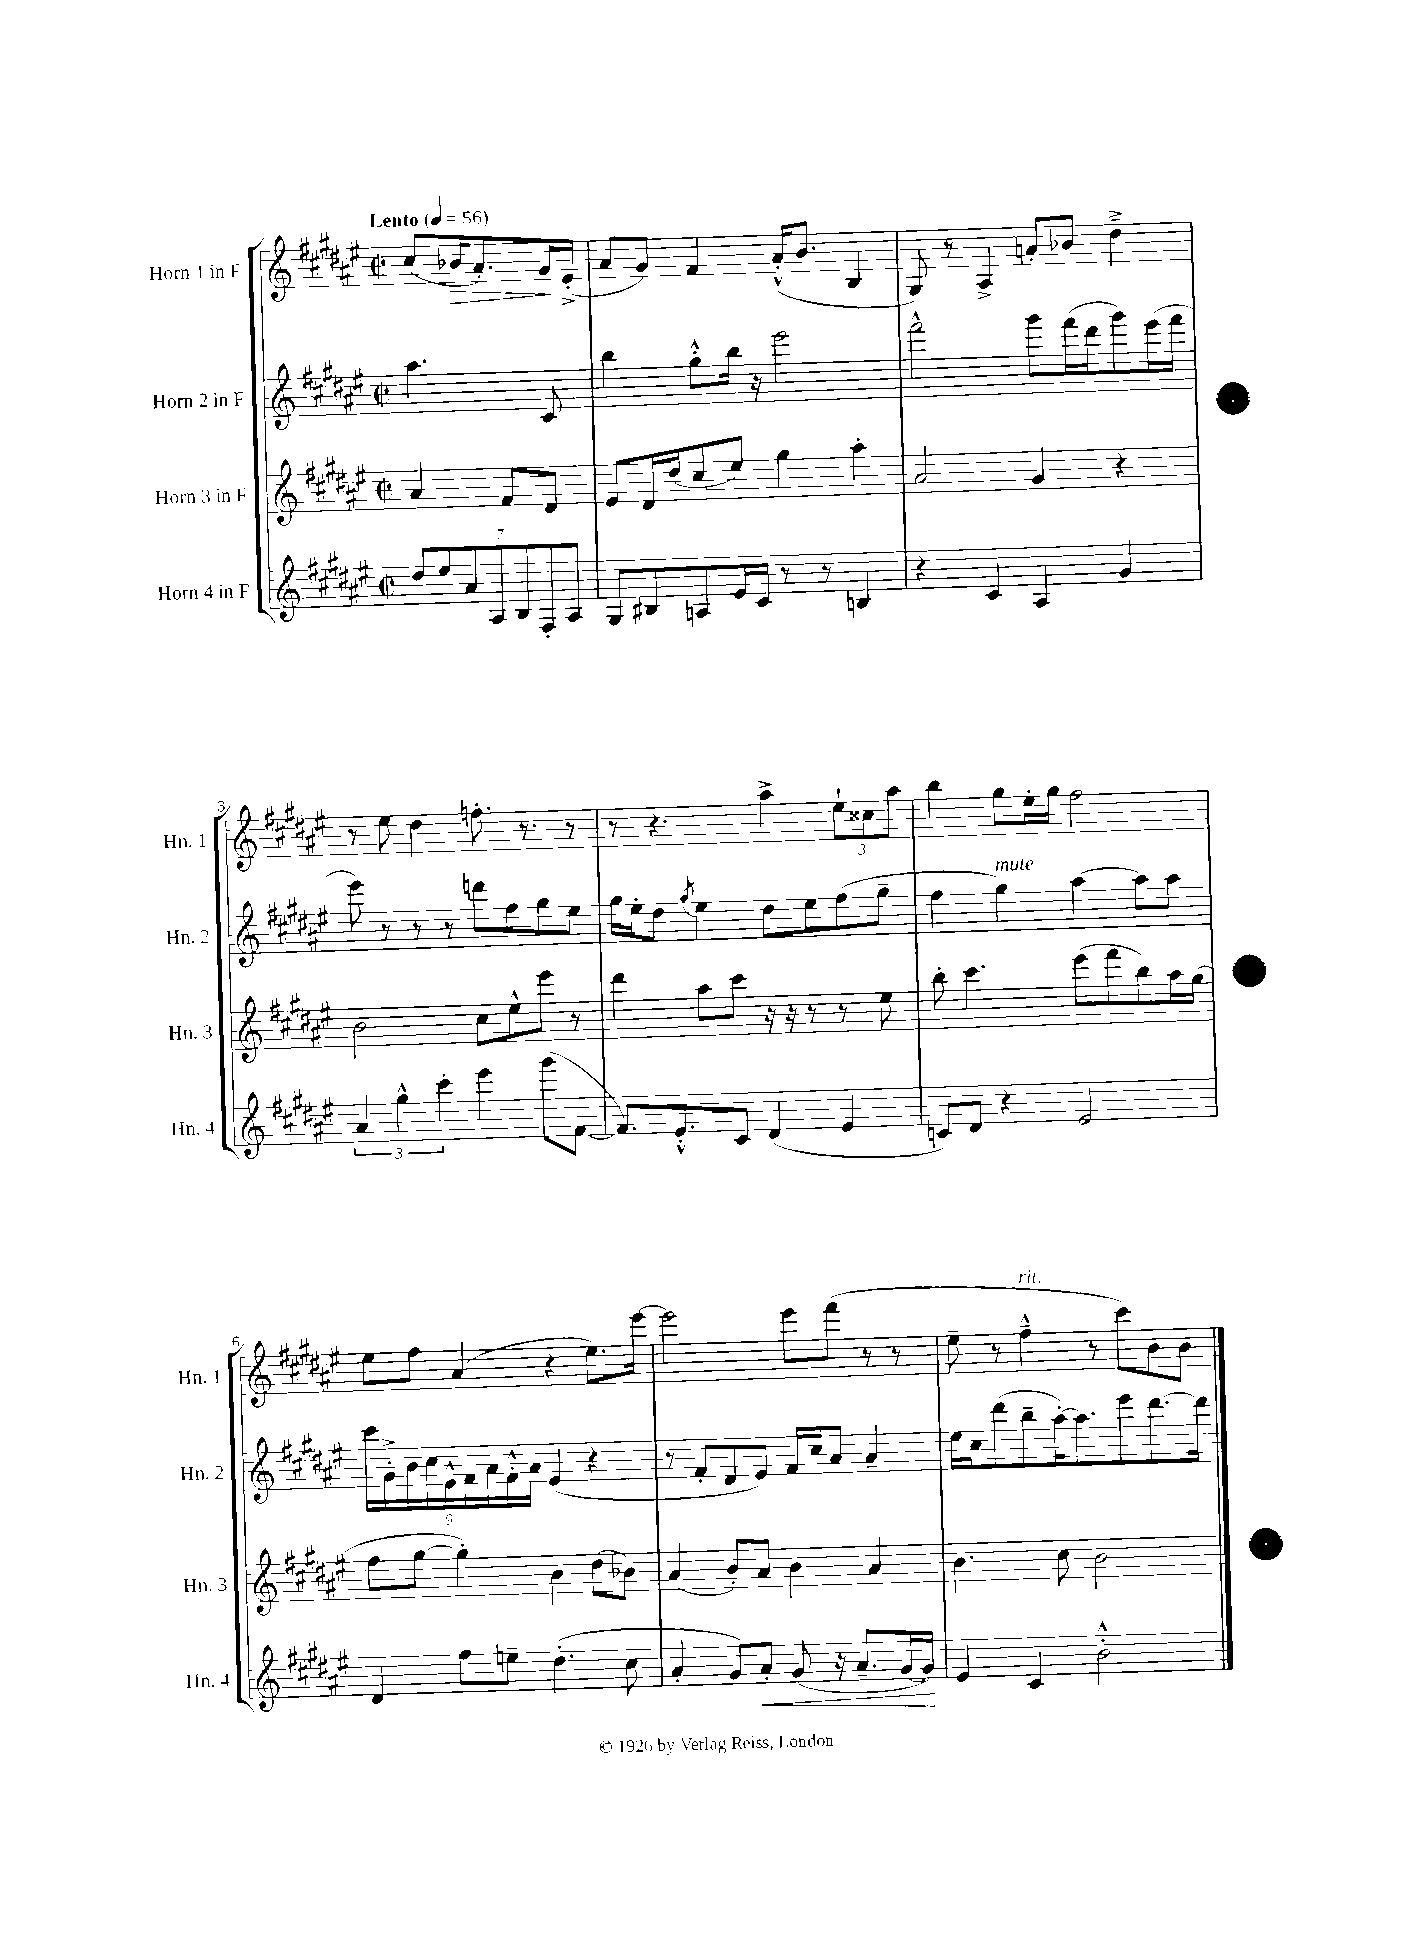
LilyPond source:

<<
\new StaffGroup <<
\new Staff = "s0" \with { instrumentName = "Horn 1 in F" shortInstrumentName = "Hn. 1" } {
    \clef treble \key fis \major \defaultTimeSignature \time 2/2 \partial 2 \tempo "Lento" 4 = 56
    cis''8( bes'16\> ais'8.-.) gis'16\! eis'16-.->( |
    ais'8 gis'8) fis'4 ais'16-.-^( b'8. b4 |
    gis8) r8 ais4-> a'8-. bes'8 dis''4---> |
    r8 eis''8 dis''4 f''8.-. r8. r8 |
    r8 r4. ais''4-> \tuplet 3/2 { eis''8-! cisis''8 ais''8 } |
    b''4 gis''8 eis''16-. gis''16 fis''2 |
    eis''8 fis''8 ais'4( r4 eis''8.) eis'''16~ |
    eis'''2 eis'''8 fis'''8( r8 r8 |
    eis''8-- r8 fis''4---^^\markup { \italic "rit." } r8 cis'''8) b'8 b'8 \bar "|." |
}
\new Staff = "s1" \with { instrumentName = "Horn 2 in F" shortInstrumentName = "Hn. 2" } {
    \clef treble \key fis \major \defaultTimeSignature \time 2/2 \partial 2
    ais''4. cis'8 |
    b''4 gis''8-.-^ b''16 r16 eis'''2 |
    fis'''2-^ gis'''8 fis'''16( dis'''16 gis'''8) eis'''16( fis'''16 |
    eis'''8) r8 r8 r8 d'''8 fis''8 gis''8 eis''8 |
    gis''16 eis''16-. dis''8 \acciaccatura { gis''8 } eis''4 dis''8 eis''8 fis''8( gis''8-- |
    fis''4 gis''4^\markup { \italic "mute" }) ais''4~ ais''8 ais''8 |
    \tuplet 9/8 { cis'''16 gis'16-.-> b'16 cis''16 eis'16-^ fis'16 ais'16 fis'16-.-^ ais'16 } eis'4( r4 |
    r8 fis'8-. dis'8 eis'8) fis'16 cis''16 ais'8 ais'4-- |
    eis''16 cis''16 dis'''8( b''8-- ais''16~-.) ais''8. eis'''8 dis'''8.~ dis'''16 \bar "|." |
}
\new Staff = "s2" \with { instrumentName = "Horn 3 in F" shortInstrumentName = "Hn. 3" } {
    \clef treble \key fis \major \defaultTimeSignature \time 2/2 \partial 2
    ais'4 fis'8 dis'8 |
    eis'8 dis'16 dis''16( cis''8 eis''8) gis''4 ais''4-. |
    ais'2 gis'4 r4 |
    b'2 cis''8 eis''8-^ eis'''8 r8 |
    dis'''4 ais''8 cis'''8 r16 r16 r8 r8 eis''8 |
    b''8-. cis'''4. eis'''8( fis'''8 b''8) ais''16 gis''16( |
    fis''8 gis''8~ gis''4-.) b'4 dis''8( bes'8) |
    ais'4( b'8-.) ais'8 b'4 ais'4 |
    b'4. cis''8 b'2 \bar "|." |
}
\new Staff = "s3" \with { instrumentName = "Horn 4 in F" shortInstrumentName = "Hn. 4" } {
    \clef treble \key fis \major \defaultTimeSignature \time 2/2 \partial 2
    \tuplet 7/4 { dis''8 eis''8 ais'8 ais8 b8 fis8-. ais8 } |
    gis8 bis8 a8 eis'16 cis'16 r8 r8 b4 |
    r4 cis'4 ais4 gis'4 |
    \tuplet 3/2 { ais'4 gis''4-^ cis'''4-. } eis'''4 gis'''8( fis'8~ |
    fis'8.) eis'8.-.-^ cis'8 dis'4( eis'4 |
    c'8) dis'8 r4 eis'2 |
    dis'4 fis''8 e''8-- dis''4.-.( cis''8 |
    ais'4-. gis'8) ais'8-.\< gis'8( r16 ais'8.-- gis'16~ gis'16\!) |
    eis'4 cis'4 b'2-.-^ \bar "|." |
}
>>
>>
